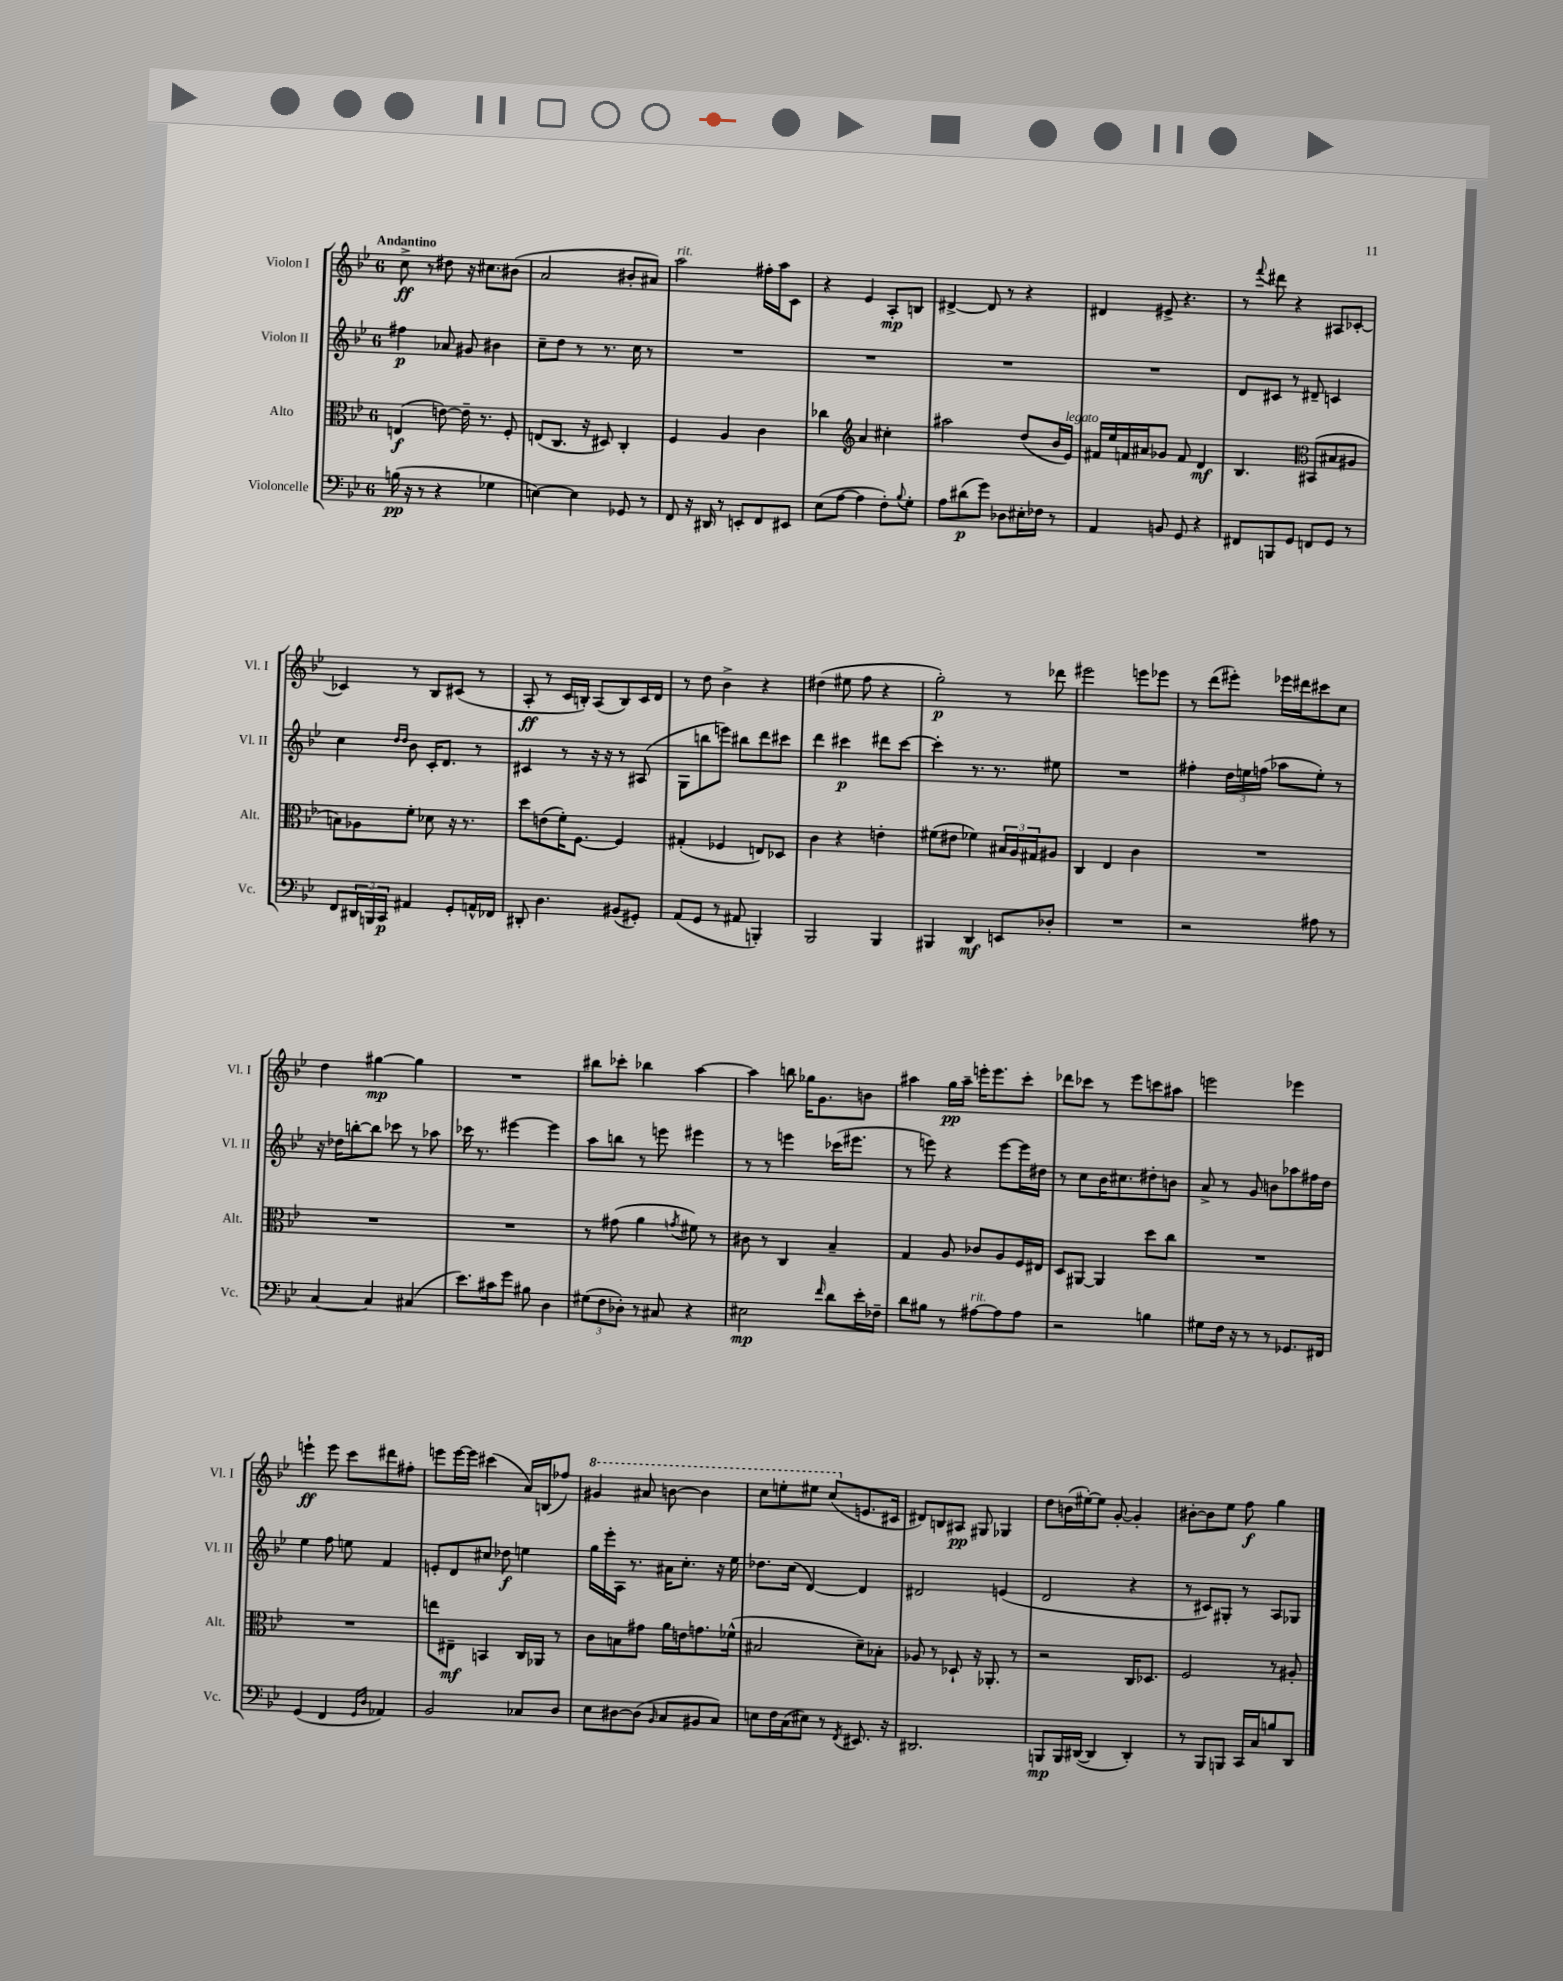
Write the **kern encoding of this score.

**kern	**kern	**kern	**kern
*staff4	*staff3	*staff2	*staff1
*clefF4	*clefC3	*clefG2	*clefG2
*k[b-e-]	*k[b-e-]	*k[b-e-]	*k[b-e-]
*M6/8	*M6/8	*M6/8	*M6/8
(16B	(4E	4ff#	8cc^
16r	.	.	.
8r	.	.	8r
4r	[8e)	8a-	8dd#
.	16e~]	8g#	16r
.	8.r	.	8.cc#
4G-	.	4b#	.
.	8F'	.	(8b#
=	=	=	=
[4E)	(8E	8cc~	2a
.	8.C	8dd	.
4E]	.	8r	.
.	16r	.	.
.	8D#)	8.r	.
8GG-	4C'	.	8b#'
.	.	16cc	.
8r	.	8r	8a#)
=	=	=	=
8FF	4F	2.r	2aa
16r	.	.	.
16DD#	.	.	.
8r	4A	.	.
8EE'	.	.	.
8FF	4c	.	16ff#'
.	.	.	16aa
8EE#	.	.	8c
=	=	=	=
(8E-	4cc-	2.r	4r
[8A	.	.	.
*	*clefG2	*	*
4A]	4a	.	4e-
8F')	4cc#'	.	8A'
8qqB-	.	.	.
8G'	.	.	8B
=	=	=	=
8A	2aa#	2.r	[4d#^
(8d#	.	.	.
8g)	.	.	8d#]
8D-	.	.	8r
16E#'	(8dd	.	4r
16F-	.	.	.
8r	16b-	.	.
.	16e-)	.	.
=	=	=	=
4AA	16f#	2.r	4d#
.	16ee-	.	.
.	16f	.	.
.	16a#	.	.
8BB	8g-	.	8e#^
8GG	8f	.	4.r
4r	4d	.	.
=	=	=	=
8FF#	4.B-	8d	8r
.	.	.	8qqfff
8BBB	.	8c#	8ddd#
8GG	.	8r	4r
*	*clefC3	*	*
8FF	(8BB#	8d#~	.
8GG	8B#	4c	8A#
8r	8A#	.	[8c-'
=	=	=	=
8FF	8B)	4cc	4c-]
24DD#	8A-	.	.
24BBB	.	.	.
24CC	.	.	.
.	.	16qqdd	.
.	.	16qqdd	.
4AA#	8f'	8b-	8r
.	8d-	16c'	8B-
.	.	8.d	.
8GG'	16r	.	(8c#
.	8.r	.	.
16AA^^	.	8r	8r
16FF-	.	.	.
=	=	=	=
8DD#'	8dd	4c#	8A'
4.D	(8e	.	8r
.	16f')	8r	16c
.	[8.F	.	16B')
.	.	16r	(8A
.	.	16r	.
(8BB#	4F]	8r	8B)
8GG#')	.	(8A#	16c
.	.	.	16d
=	=	=	=
(8AA	(4G#'	8G	8r
8GG	.	8bb	8dd
8r	4F-	8eee)	4b-^
8AA#	.	8bb#	.
4BBB')	8E)	8ddd	4r
.	8D-	8ccc#	.
=	=	=	=
2BBB-	4c	4ddd	(4dd#
.	4r	4ccc#	8ee#
.	.	.	8ff
4BBB-	4e'	8ddd#	4r
.	.	[8ccc#	.
=	=	=	=
4BBB#	(8f#	4ccc#']	2gg')
.	8e#	.	.
4DD	4f-)	8.r	.
.	.	8.r	.
8EE	24B#	.	8r
.	24A	.	.
.	24G#	.	.
8D-'	8A#	8ee#	8ddd-
=	=	=	=
2.r	4C	2.r	2eee#
.	4E-	.	.
.	4c	.	8eee
.	.	.	8eee-
=	=	=	=
2r	2.r	4ff#'	8r
.	.	.	(8ddd
.	.	24dd	8eee#')
.	.	24ee	.
.	.	(24ff	.
.	.	8aa-	16eee-
.	.	.	16ddd#
8A#	.	8ee')	8ccc#
8r	.	8r	8cc
=	=	=	=
[4C	2.r	16r	4dd
.	.	16dd-	.
.	.	[8bb'	.
4C]	.	8bb]	[4gg#
.	.	8ccc-	.
(4C#	.	8r	4gg#]
.	.	8aa-	.
=	=	=	=
8.e-)	2.r	16ccc-	2.r
.	.	8.r	.
16c#	.	.	.
8g	.	[4eee#	.
8B#	.	.	.
4D	.	4eee#]	.
=	=	=	=
(12G#	8r	8aa	8bb#
12F	.	.	.
.	(8g#	8bb	8ccc-'
12D-')	.	.	.
8r	4a	8r	4bb-
8C#	.	8eee	.
.	8qg	.	.
4r	8f#)	4eee#	[4aa
.	8r	.	.
=	=	=	=
2E#	8c#	8r	4aa]
.	8r	8r	.
.	4C	4eee	8bb
.	.	.	16gg-
.	.	.	8.g
16qqf	.	.	.
8d	4B-~	(16ccc-	.
.	.	8.eee#	.
16e-'	.	.	8b
16F-~	.	.	.
=	=	=	=
8d	4G	8r	4aa#
8B#	.	8eee)	.
8r	8A	4r	16gg
.	.	.	16aa#~
[8A#	8c-	.	16eee'
.	.	.	8.eee
8A#]	8A	[8eee	.
8A#	16F	16eee]	8ccc'
.	16E#	16dd#	.
=	=	=	=
2r	8D	8r	8ddd-
.	[8AA#	8cc	8ccc-
.	4AA#]	16b-	8r
.	.	8.cc#	.
.	.	.	8eee-
4B	8dd	8dd#'	8ccc
.	8cc	8b	8aa#
=	=	=	=
8G#	2.r	8a^	2eee
16F	.	8r	.
16r	.	.	.
8r	.	8g	.
8r	.	8b	.
8.GG-	.	8aa-	4eee-
.	.	16ff#	.
16FF#	.	16dd	.
=	=	=	=
(4GG	2.r	4ee-	4eee`
4FF	.	8ff	8eee
.	.	8ee	8ccc
16qqGG	.	.	.
16qqD	.	.	.
4AA-)	.	4f	8ddd#
.	.	.	8ff#'
=	=	=	=
2BB-	8ee	8e'	8eee
.	8E#~	8d	[16eee
.	.	.	16eee]
.	4BB	8cc#	(4ccc#
.	.	8dd-	.
8C-	16C	4ee	16a)
.	16AA-	.	(16B
8D	8r	.	8ff-)
=	=	=	=
8E-	8c	16gg	4gg#
.	.	16eee-'	.
[8D#	8B	16A	.
.	.	8.r	.
(8D#]	8g#	.	8aa#
16qqBB-	.	.	.
8C	16a	16a#	[8bb
.	16e	8.cc'	.
8BB#	8.g	.	4bb]
8C)	.	16r	.
.	(16f-^^	16ee-	.
=	=	=	=
8E	2B#	8.dd-	8ccc
16F	.	.	8eee'
(16C	.	(16cc	.
8E#)	.	[4d)	8eee#
8r	.	.	(8ccc
8qFF	.	.	.
8.EE#	8d~)	4d]	8.e
.	8B-'	.	.
16r	.	.	16c#
=	=	=	=
2.DD#	8A-	2d#	8d#)
.	8r	.	8B
.	8D-`	.	8A#
.	16r	.	8G#
.	8.AA-'	.	.
.	.	(4e	4G-
.	8r	.	.
=	=	=	=
8BBB	2r	2d	8dd
16BBB	.	.	(16b
([16DD#	.	.	[16ee#')
4DD#]	.	.	8ee#]
.	.	.	[8g'
4DD#')	16C	4r	4g']
.	8.D-	.	.
=	=	=	=
8r	2F	8r	[8b#'
8BBB-	.	8c#)	8b#]
8BBB	.	8G#'	8ee-
16CC	.	8r	8ff
16C	.	.	.
8B	8r	8A	4gg
8DD	8A#'	8G-	.
==	==	==	==
*-	*-	*-	*-
